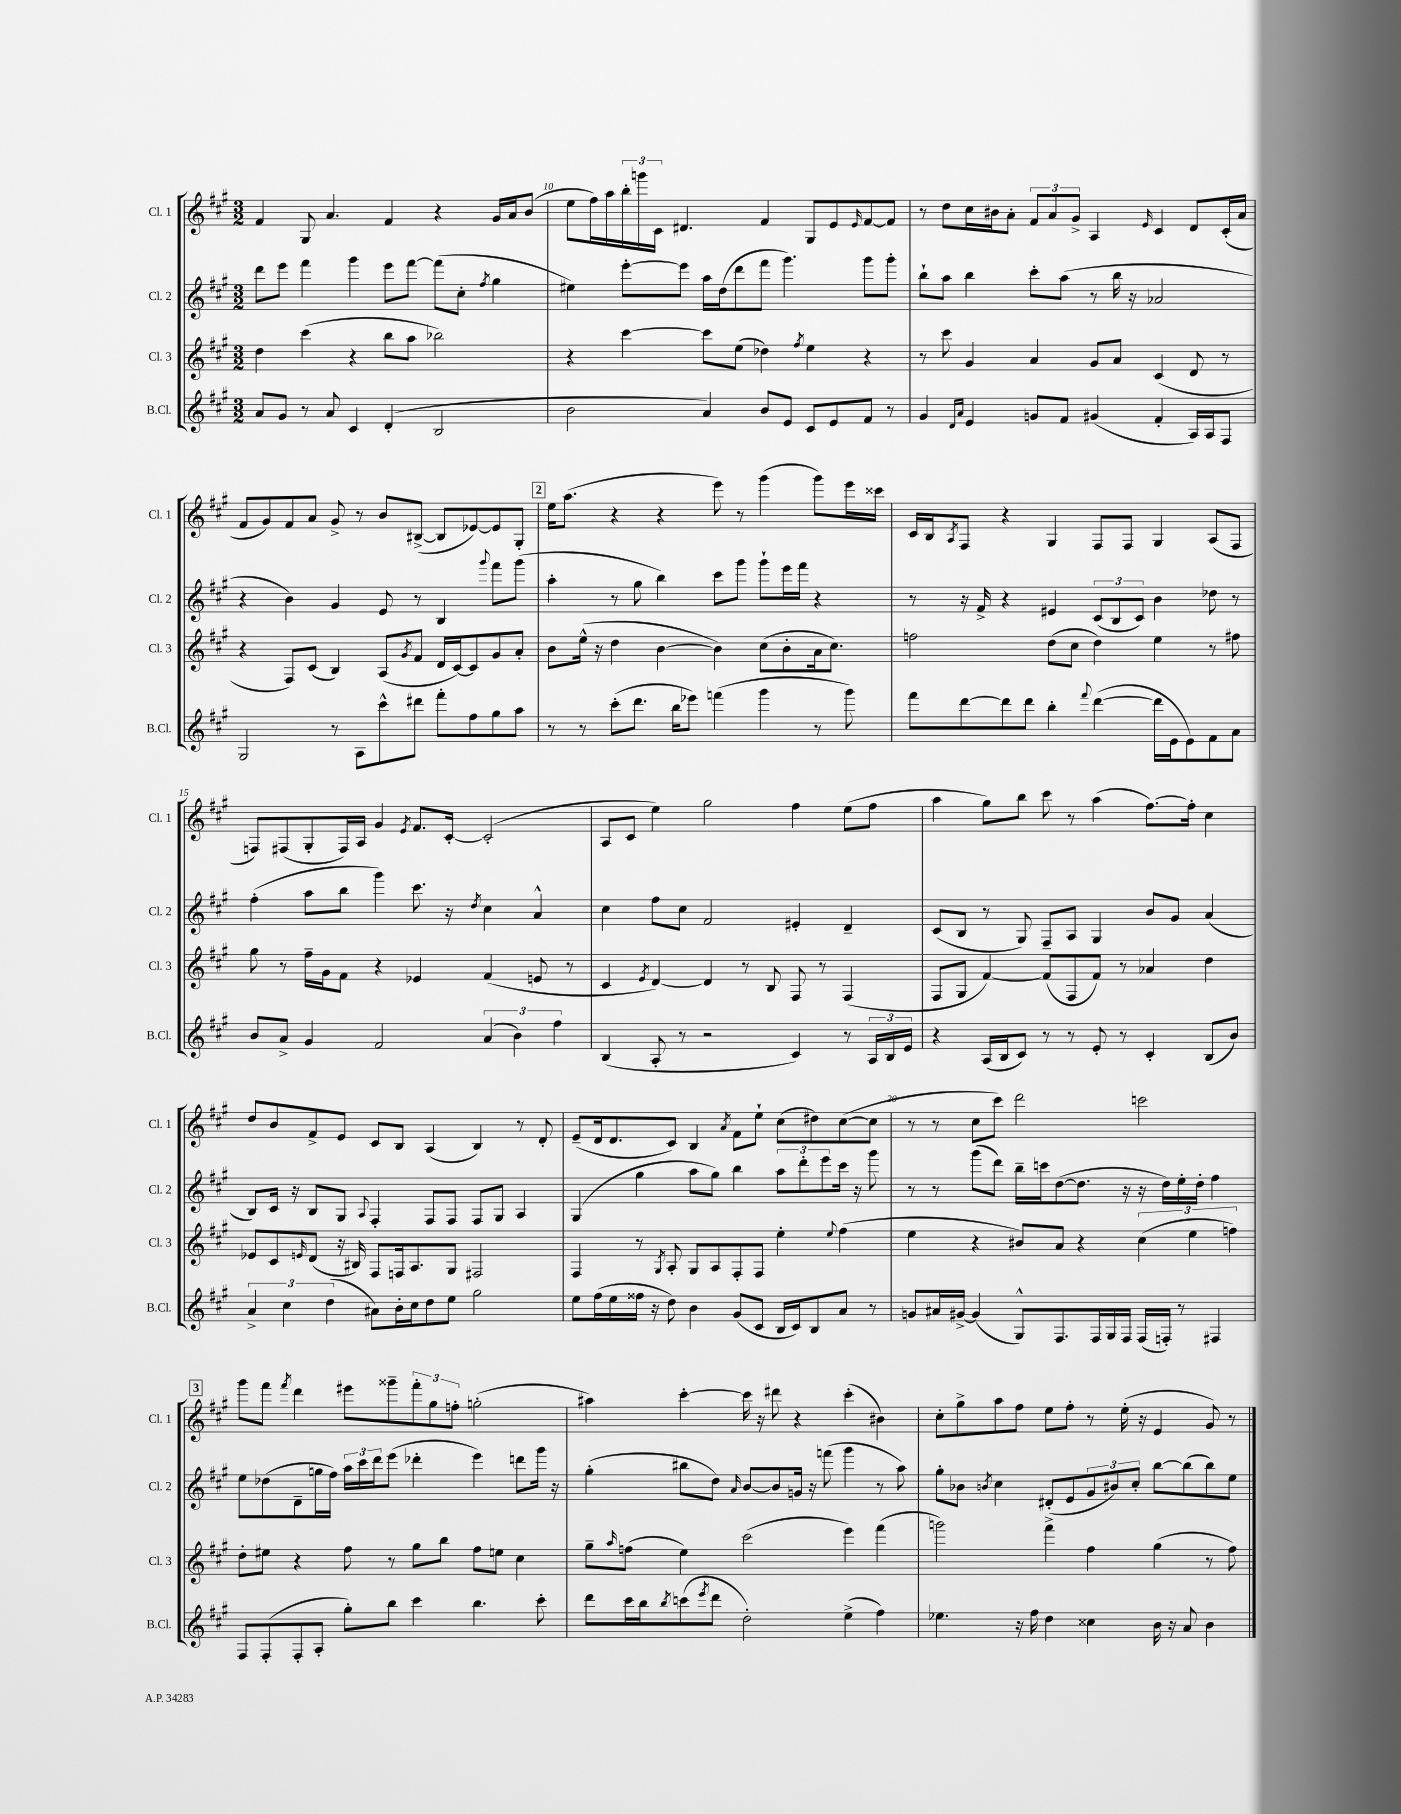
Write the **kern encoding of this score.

**kern	**kern	**kern	**kern
*staff4	*staff3	*staff2	*staff1
*clefG2	*clefG2	*clefG2	*clefG2
*k[f#c#g#]	*k[f#c#g#]	*k[f#c#g#]	*k[f#c#g#]
*M3/2	*M3/2	*M3/2	*M3/2
8a	4dd	8ddd	4f#
8g#	.	8eee	.
8r	(4ccc#	4fff#	8G#
8a	.	.	4.a
4c#	4r	4ggg#	.
(4d'	8bb	8eee	4f#
.	8aa	[8fff#	.
2B	2bb-)	(8fff#]	4r
.	.	8cc#'	.
.	.	8qff#	.
.	.	4gg#	16g#
.	.	.	16a
.	.	.	(8b
=	=	=	=
2b	4r	4ee#)	8ee
.	.	.	16ff#)
.	.	.	16aa
.	[4ccc#	[8eee'	24bb'
.	.	.	24ggg
.	.	.	24c#
.	.	8eee]	4.d#
4a)	8ccc#]	16aa	.
.	.	(16dd	.
.	(8ee	8ddd	.
8b	4dd-)	8fff#	4f#
8e	.	4.ggg#)	.
.	8qff#	.	.
8c#	4ee	.	8G#
8e	.	.	8e
.	.	.	16qqe
8f#	4r	8ggg#	[8f#
8r	.	8ggg#'	8f#]
=	=	=	=
4g#	8r	8bb`	8r
.	8ccc#	8aa	8dd
16qqd	.	.	.
16qqa	.	.	.
4e	4g#	4bb	16cc#
.	.	.	16b#
.	.	.	8a'
8g	4a	8ccc#'	12f#
.	.	.	12a
8f#	.	(8aa	.
.	.	.	12g#^
(4g#	8g#	8r	4A
.	8a	16bb	.
.	.	16r	.
.	.	.	16qqe
4f#'	(4c#	2a-	4c#
16A)	8d	.	8d
16A	.	.	.
8F#	8r	.	(16c#'
.	.	.	16a
=	=	=	=
2G#	4r	4r	8f#
.	.	.	8g#)
.	8F#)	4b)	8f#
.	(8c#	.	8a
8r	4B)	4g#	8g#^
8A	.	.	8r
8ccc#^^	(8A	8e	8b
.	8qg#	.	.
8ddd#	8f#	8r	([8B#^
8fff#'	16d	4B	8B#]
.	[16c#)	.	.
8ff#	8c#]	.	[8e-)
.	.	8qqggg#	.
8gg#	8g#	8fff#	8e-]
8aa	8a'	(8ggg#	8G#'
=	=	=	=
8r	8b	4aa'	16ee
.	.	.	(8.aa
8r	(16ee^^	.	.
.	16r	.	.
(8ccc#'	4dd	8r	4r
8.ddd	.	8gg#	.
.	[4b	4bb)	4r
16bb	.	.	.
8eee-)	.	.	.
(4fff	4b])	8ccc#	8eee)
.	.	8ggg#	8r
4ggg#	(8cc#	8ggg#`	(4ggg#
.	8b'	16eee	.
.	.	16fff#	.
8r	16a	4r	8ggg#)
.	8.cc#)	.	.
8ggg#)	.	.	16eee
.	.	.	16ccc##
=	=	=	=
8fff#	2ff	8r	16c#
.	.	.	16B
.	.	.	8qA
[8ddd	.	16r	8F#
.	.	16f#^	.
8ddd]	.	4r	4r
8ddd	.	.	.
4bb'	(8dd	4e#	4G#
.	8cc#	.	.
8qqfff#	.	.	.
([4ddd	4dd)	(12c#	8F#
.	.	12B	.
.	.	.	8F#
.	.	12c#)	.
16ddd]	4ee	4b	4G#
16e	.	.	.
8e)	.	.	.
8f#	8r	8dd-	(8A
8a	8ff#	8r	8F#
=	=	=	=
8b	8gg#	(4ff#'	8F)
8a^	8r	.	(8F#
4g#	16ff#~	8aa	8G#'
.	16g#	.	.
.	8f#	8bb	16F#)
.	.	.	16A
2f#	4r	4ggg#)	4g#
.	.	.	8qe
.	4e-	8.ccc#	8.f#
.	.	16r	[16c#'
.	.	8qdd	.
(6a	(4f#	4cc#	(2c#']
6b)	.	.	.
.	8e	4a^^	.
6ff#	.	.	.
.	8r	.	.
=	=	=	=
(4B	4c#	4cc#	8A
.	.	.	8c#
.	8qe	.	.
8A'	[4d)	8ff#	4ee)
8r	.	8cc#	.
2r	4d]	2f#	2gg#
.	8r	.	.
.	8B	.	.
4c#)	8F#	4e#'	4ff#
.	8r	.	.
8r	(4F#	4d~	(8ee
24A	.	.	8ff#
24B	.	.	.
24e	.	.	.
=	=	=	=
4r	8F#	(8c#	4aa
.	8G#	8B	.
(16A	[4f#)	8r	8gg#)
16B	.	.	.
8c#)	.	8G#)	8bb
8r	(8f#]	8F#~	8ccc#
8r	8F#	8A	8r
8e'	8f#)	4G#	(4aa
8r	8r	.	.
4c#'	4a-	8b	[8.ff#)
.	.	8g#	.
.	.	.	16ff#']
(8B	4dd	(4a	4cc#
8b)	.	.	.
=	=	=	=
6a^	8e-	8B)	8dd
.	8c#	16c#	8b
6cc#	.	.	.
.	.	16r	.
.	16qqe	.	.
.	(8d	8B	8f#^
(6dd	.	.	.
.	16r	8G#	8e
.	16B#)	.	.
.	.	8qqA	.
8a#)	8F#	4F#'	8c#
16b'	16F	.	8B
16cc#	8.A	.	.
8dd	.	8F#	(4A
8ee	8G#	8F#	.
2gg#	2F#	8F#	4B)
.	.	8G#	.
.	.	4A	8r
.	.	.	8d'
=	=	=	=
8ee	4F#	(4G#	(8e~
(16ff#	.	.	16d
16ee	.	.	8.d
16ff##	8r	4gg#	.
16r	.	.	.
.	8qG#	.	.
8dd)	8A'	.	8c#)
4b	8G#	8aa	4B
.	8A	8gg#)	.
.	.	.	8qa
(8g#	8F#'	4bb	8f#
8c#	8F#	.	8ee`
16B	4ee'	12aa	(8cc#
16c#)	.	.	.
.	.	12ddd'	.
8B	.	.	8dd#)
.	.	12eee	.
.	8qqee	.	.
8a	(4ff#	16ccc#	([8cc#
.	.	16r	.
8r	.	8ggg#	8cc#]
=	=	=	=
8g	4ee	8r	8r
16a#	.	8r	8r
[16g#^	.	.	.
(4g#]	4r	(8ggg#	8cc#
.	.	8ddd)	8ccc#)
8G#^^)	8b#)	16bb~	2ddd
.	.	16ccc	.
8.F#	8a	([8dd	.
.	4r	8.dd]	.
16F#	.	.	.
16G#	.	.	.
16F#	.	16r	.
(16F#	(6cc#	16r	2ccc
16F')	.	16dd)	.
8r	.	16ee'	.
.	6ee	.	.
.	.	16dd'	.
4F#	.	4ff#	.
.	6ff)	.	.
=	=	=	=
8F#	8dd'	8ee	8ggg#
(8F#'	8ee#	(8dd-	8fff#
.	.	.	8qfff#
8F#'	4r	8d~	4ddd
8A'	.	16gg	.
.	.	16ff#)	.
8gg#')	8ff#	24aa	8eee#
.	.	24ccc#	.
.	.	24ddd	.
8bb	8r	(8eee	8ggg##~
4ccc#	8gg#	4ddd-'	12fff#'
.	.	.	12gg#
.	8bb	.	.
.	.	.	12ff'
4.bb	8ff#	4eee)	(2gg'
.	8ee	.	.
.	4cc#	8ddd	.
8ccc#'	.	16ggg#	.
.	.	16r	.
=	=	=	=
8ddd	8gg#~	(4gg#'	4aa#)
.	16qqaa	.	.
16ccc#	(8ff	.	.
16bb	.	.	.
8qbb	.	.	.
(8ccc	4ee)	8bb#	[4ccc#'
8qeee	.	.	.
8ddd	.	8dd)	.
.	.	16qqa	.
2dd')	(2ccc#	[8b	16ccc#]
.	.	.	16r
.	.	8b]	8ddd#
.	.	16g	4r
.	.	16r	.
.	.	(8fff	.
(4ee^	4eee)	4ggg#	(4ccc#'
4ff#)	(4fff#	8r	4b#)
.	.	8aa)	.
=	=	=	=
4.ee-	2ggg)	8gg#'	8cc#'
.	.	8b-	8gg#^
.	.	8qb	.
.	.	4cc#	8aa
16r	.	.	8ff#
16ff#	.	.	.
4dd	4fff#^	(8d#'	8ee
.	.	8e	8ff#'
4cc##	4ff#	12g#	8r
.	.	12b#)	.
.	.	.	(16ee'
.	.	12cc#'	.
.	.	.	16r
16b	(4gg#	[8bb	4e
16r	.	.	.
8a	.	(8bb]	.
4b	8r	8bb)	8g#)
.	8ff#)	8ee	8r
==	==	==	==
*-	*-	*-	*-
